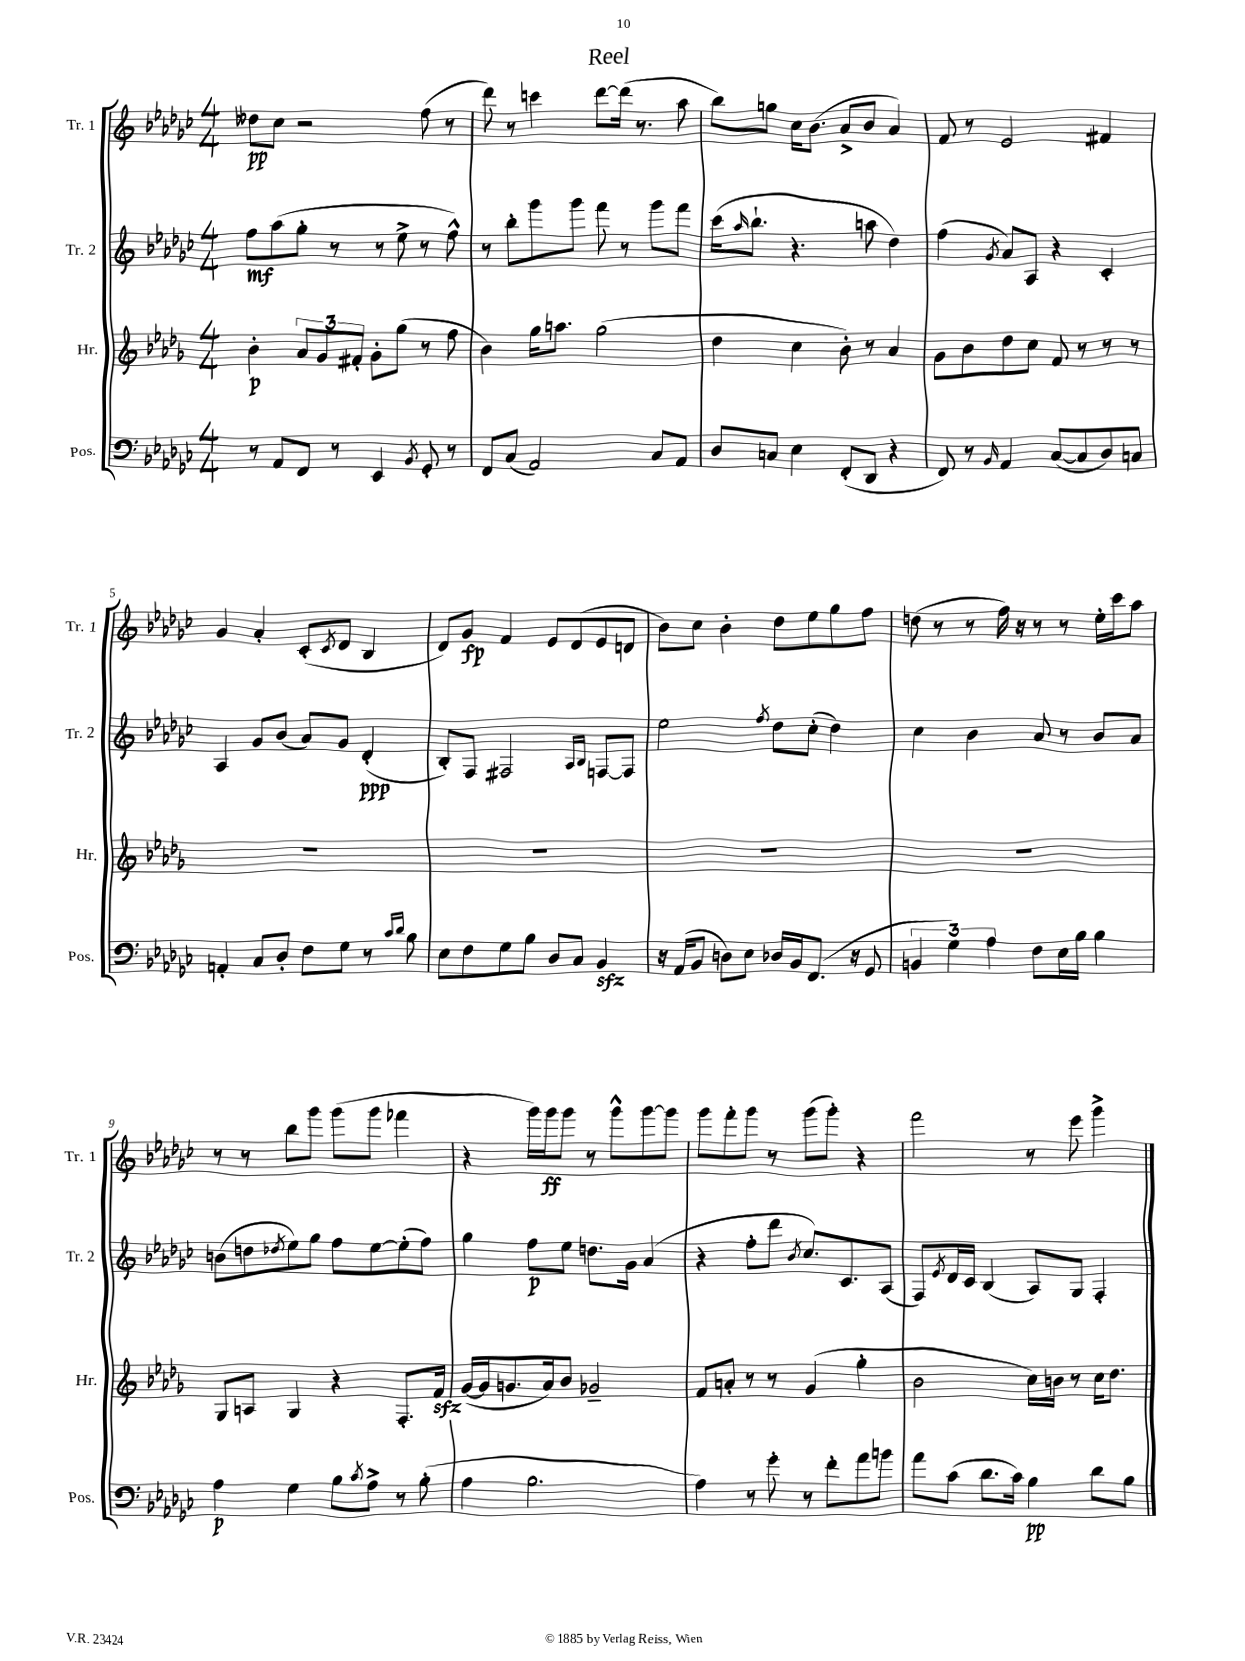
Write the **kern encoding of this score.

**kern	**kern	**kern	**kern
*staff4	*staff3	*staff2	*staff1
*clefF4	*clefG2	*clefG2	*clefG2
*k[b-e-a-d-g-c-]	*k[b-e-a-d-g-]	*k[b-e-a-d-g-c-]	*k[b-e-a-d-g-c-]
*M4/4	*M4/4	*M4/4	*M4/4
8r	4b-'	8ff	8dd--
8AA-	.	(8aa-	8cc-
8FF	12a-	8gg-'	2r
.	12g-	.	.
8r	.	8r	.
.	12f#'	.	.
4EE-	8g-'	8r	.
.	(8gg-	8ee-^	.
8qBB-	.	.	.
8GG-'	8r	8r	(8ff
8r	8ff	8ff^^)	8r
=	=	=	=
8FF	4b-)	8r	8ddd-)
(8C-	.	8bb-'	8r
2AA-)	16gg-	8ggg-	4ccc
.	8.aa	.	.
.	.	8ggg-	.
.	(2gg-	8fff	[8ddd-
.	.	8r	(16ddd-]
.	.	.	8.r
8C-	.	8ggg-	.
8AA-	.	8fff	8aa-
=	=	=	=
8D-	4dd-	(16ccc-	8bb-)
.	.	16qqaa-	.
.	.	8.bb-`	.
8C	.	.	8gg
4E-	4cc	4.r	16cc-
.	.	.	(8.b-
(8FF'	8b-')	.	8a-^
8DD-	8r	8aa	8b-
4r	4a-	4dd-)	4a-)
=	=	=	=
8FF)	8g-	(4ff	8f
8r	8b-	.	8r
16qqBB-	.	8qg-	.
4AA-	8dd-	8a-)	2e-
.	8cc	8A-	.
([8C-	8f	4r	.
8C-]	8r	.	.
8D-)	8r	4c-'	4f#
8C	8r	.	.
=	=	=	=
4AA'	1r	4A-	4g-
8C-	.	8g-	4a-'
8D-'	.	(8b-	.
8F	.	8a-)	(8c-'
.	.	.	8qc-
8G-	.	8g-	8d-
8r	.	(4d-'	4B-
16qqc-	.	.	.
16qqd-	.	.	.
8B-	.	.	.
=	=	=	=
8E-	1r	8B-')	8d-)
8F	.	8F	8g-
8G-	.	2F#	4f
8B-	.	.	.
8D-	.	.	8e-
8C-	.	.	(8d-
.	.	16qqA-	.
.	.	16qqB-	.
4BB-	.	[8F	8e-
.	.	8F]	8d
=	=	=	=
16r	1r	2ee-	8b-)
(16AA-	.	.	.
8BB-	.	.	8cc-
8D)	.	.	4b-'
8E-	.	.	.
.	.	8qff	.
16D-	.	8dd-	8dd-
16BB-	.	.	.
(8.FF	.	(8cc-'	8ee-
.	.	4dd-)	8gg-
16r	.	.	.
8GG-	.	.	8ff
=	=	=	=
6BB	1r	4cc-	(8dd
.	.	.	8r
6G-)	.	.	.
.	.	4b-	8r
6A-	.	.	.
.	.	.	16ff)
.	.	.	16r
8F	.	8a-	8r
16E-	.	8r	8r
16B-	.	.	.
4B-	.	8b-	16ee-'
.	.	.	16ccc-
.	.	8a-	8aa-
=	=	=	=
4A-	8G-	(8b	8r
.	8A	8dd	8r
.	.	8qdd-	.
4G-	4G-	8ee-)	8bb-
.	.	8gg-	8ggg-
8B-	4r	8ff	(8ggg-
8qc-	.	.	.
8A-^	.	[8ee-	8ggg-
8r	8.F'	(8ee-']	4fff-
(8B-'	.	8ff)	.
.	16f	.	.
=	=	=	=
4A-	([16g-	4gg-	4r
.	16g-]	.	.
.	8.g	.	.
2.B-	.	8ff	16ggg-)
.	16a-)	.	16ggg-
.	8b-	8ee-	8ggg-
.	2g-~	8.dd	8r
.	.	.	8ggg-^^
.	.	16g-	.
.	.	(4a-	[8ggg-
.	.	.	8ggg-]
=	=	=	=
4A-)	8f	4r	8ggg-
.	8a'	.	8fff'
8r	8r	8ff'	8ggg-
8g-'	8r	8ddd-	8r
.	.	8qb-	.
8r	(4g-	8.cc-)	(8ggg-
8f'	.	.	8ggg-')
.	.	8.c-	.
8a-	4gg-'	.	4r
8b	.	(8A-	.
=	=	=	=
8a-	2b-	8F)	2fff
.	.	8qe-	.
(8c-	.	16d-	.
.	.	16c-	.
8.d-	.	(4B-	.
16c-)	.	.	.
4B-	16cc)	8A-)	8r
.	16b	.	.
.	8r	8G-	8eee-
8d-	16cc	4F'	4ggg-^
.	8.dd-	.	.
8B-	.	.	.
==	==	==	==
*-	*-	*-	*-
